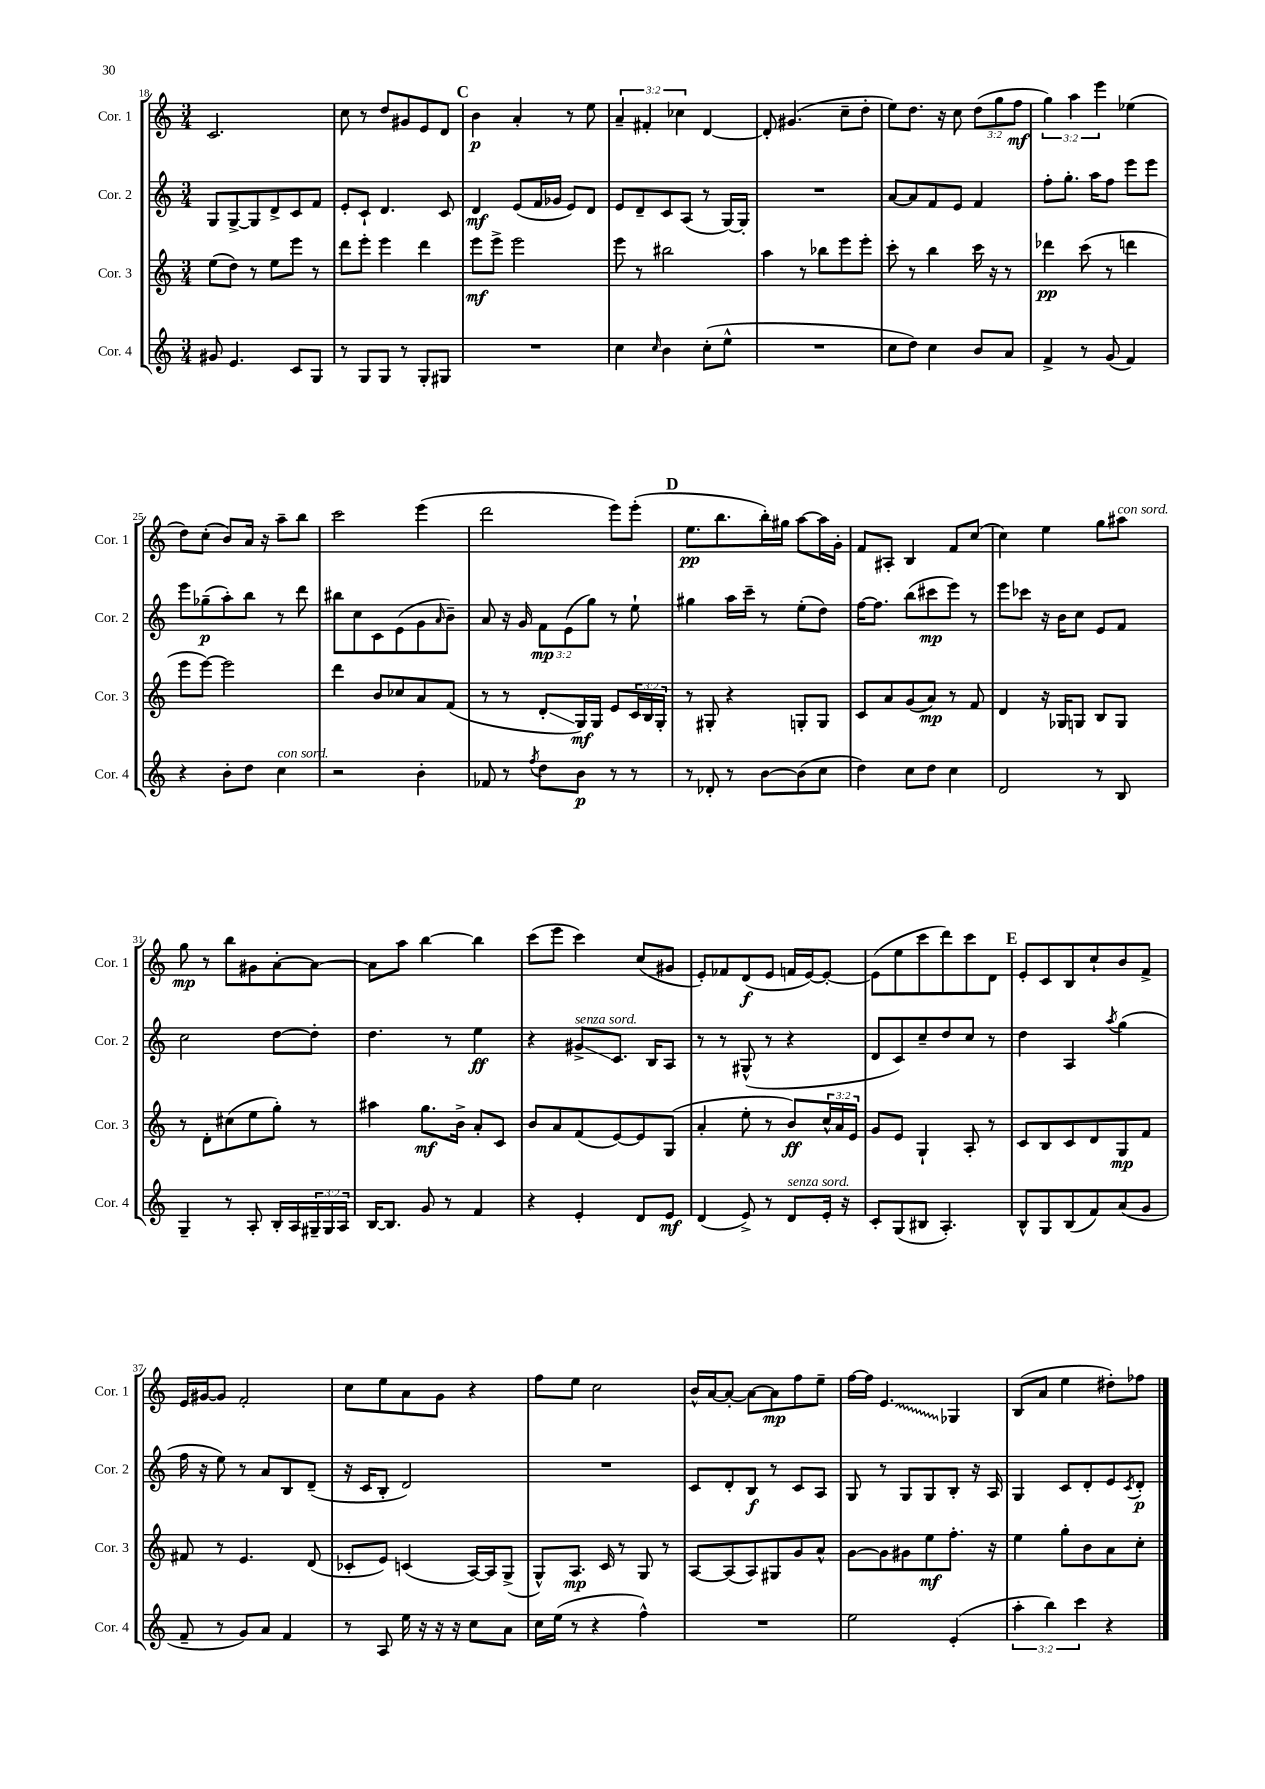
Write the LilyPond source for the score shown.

<<
\new StaffGroup <<
\new Staff = "s0" \with { instrumentName = "Cor. 1" shortInstrumentName = "Cor. 1" } {
    \clef treble \key c \major \numericTimeSignature \time 3/4 \override Staff.TupletNumber.text = #tuplet-number::calc-fraction-text
    c'2. |
    c''8 r8 d''8 gis'8 e'8 d'8 |
    \mark \markup { \bold "C" } b'4\p a'4-. r8 e''8 |
    \tuplet 3/2 { a'4-- fis'4-. ces''4 } d'4~ |
    d'8-. gis'4.( c''8-- d''8-. |
    e''8) d''8. r16 c''8 \tuplet 3/2 { d''8( g''8 f''8\mf } |
    \tuplet 3/2 { g''4) a''4 e'''4 } ees''4( |
    d''8) c''8-.( b'8) a'16 r16 a''8-- b''8 |
    c'''2 e'''4( |
    d'''2 e'''8) e'''8-.( |
    \mark \markup { \bold "D" } e''8.\pp b''8. b''16-.) gis''16 a''8~ a''16 g'16-. |
    f'8 ais8-. b4 f'8 c''8( |
    c''4) e''4 g''8 ais''8^\markup { \italic "con sord." } |
    g''8\mp r8 b''8 gis'8 a'8~-. a'8~ |
    a'8 a''8 b''4~ b''4 |
    c'''8( e'''8 c'''4) c''8( gis'8 |
    e'8-.) fes'8 d'8\f( e'8 f'16 e'16~) e'8~-. |
    e'8( e''8 c'''8 d'''8) c'''8 d'8 |
    \mark \markup { \bold "E" } e'8-. c'8 b8 c''8-! b'8 f'8-> |
    e'16 gis'16~ gis'8 f'2-. |
    c''8 e''8 a'8 g'8 r4 |
    f''8 e''8 c''2 |
    b'16-^ a'16~ a'8~-. a'8~ a'8\mp f''8 e''8-- |
    f''16~ f''16 \once \override Glissando.style = #'zigzag e'4.\glissando ges4 |
    b8( a'8 e''4 dis''8-.) fes''8 \bar "|." |
}
\new Staff = "s1" \with { instrumentName = "Cor. 2" shortInstrumentName = "Cor. 2" } {
    \clef treble \key c \major \numericTimeSignature \time 3/4 \override Staff.TupletNumber.text = #tuplet-number::calc-fraction-text
    g8 g8~-> g8 d'8-> c'8 f'8 |
    e'8-. c'8-! d'4. c'8 |
    \mark \markup { \bold "C" } d'4\mf e'8( f'16 ges'16 e'8) d'8 |
    e'8 d'8-- c'8 a8( r8 g16~) g16-. |
    R2. |
    a'8~ a'8 f'8 e'8 f'4 |
    f''8-. g''8.-. a''16 f''8 e'''8 e'''8 |
    e'''8 ges''8--\p( a''8-.) b''8 r8 d'''8 |
    bis''8 c''8 c'8 e'8( g'8 \grace { a'16 } b'8--) |
    a'8 r16 g'16 \tuplet 3/2 { f'8\mp e'8( g''8) } r8 e''8-! |
    \mark \markup { \bold "D" } gis''4 a''16 c'''16-- r8 e''8-.( d''8) |
    f''16~ f''8. b''8( cis'''8\mp e'''8) r8 |
    e'''8 ces'''8 r16 b'16 c''8 e'8 f'8 |
    c''2 d''8~ d''8-. |
    d''4. r8 e''4\ff |
    r4 gis'8->\glissando^\markup { \italic "senza sord." } c'8. b16 a8 |
    r8 r8 gis8-^( r8 r4 |
    d'8 c'8) c''8-- d''8 c''8 r8 |
    \mark \markup { \bold "E" } d''4 a4 \acciaccatura { a''8 } g''4( |
    f''16 r16 e''8) r8 a'8 b8 d'8--( |
    r16 c'16 b8-. d'2) |
    R2. |
    c'8 d'8-. b8\f r8 c'8 a8 |
    g8 r8 g8 g8 b8-. r16 a16 |
    g4 c'8 d'8-. e'8 \acciaccatura { c'8 } d'8-.\p \bar "|." |
}
\new Staff = "s2" \with { instrumentName = "Cor. 3" shortInstrumentName = "Cor. 3" } {
    \clef treble \key c \major \numericTimeSignature \time 3/4 \override Staff.TupletNumber.text = #tuplet-number::calc-fraction-text
    e''8( d''8) r8 e''8 e'''8 r8 |
    d'''8 e'''8-. e'''4 d'''4 |
    \mark \markup { \bold "C" } e'''8\mf e'''8-> e'''2 |
    e'''8 r8 bis''2 |
    a''4 r8 bes''8 e'''8 e'''8-. |
    c'''8-. r8 b''4 c'''16 r16 r8 |
    des'''4\pp c'''8( r8 d'''4 |
    e'''8 e'''8~) e'''2 |
    d'''4 b'8 ces''8 a'8 f'8( |
    r8 r8 d'8-.\glissando g16\mf) g16 e'8 \tuplet 3/2 { c'16 b16 g16-. } |
    \mark \markup { \bold "D" } r8 gis8-. r4 g8-. g8 |
    c'8 a'8 g'8( a'8\mp) r8 f'8 |
    d'4 r16 ges16 g8 b8 g8 |
    r8 d'8-. cis''8( e''8 g''8-.) r8 |
    ais''4 g''8.\mf b'16-> a'8-. c'8 |
    b'8 a'8 f'8( e'8~) e'8 g8( |
    a'4-. e''8-. r8 b'8\ff) \tuplet 3/2 { c''16-^ a'16 e'16 } |
    g'8 e'8 g4-! a8-. r8 |
    \mark \markup { \bold "E" } c'8 b8 c'8 d'8 g8\mp f'8 |
    fis'8 r8 e'4. d'8( |
    ces'8-. e'8) c'4( a16~) a16 g8->( |
    g8-^) a8.\mp c'16 r8 g8 r8 |
    a8~ a8( a8) gis8 g'8 a'8-^ |
    g'8~ g'8 gis'8 e''8\mf f''8.-. r16 |
    e''4 g''8-. b'8 a'8 c''8-. \bar "|." |
}
\new Staff = "s3" \with { instrumentName = "Cor. 4" shortInstrumentName = "Cor. 4" } {
    \clef treble \key c \major \numericTimeSignature \time 3/4 \override Staff.TupletNumber.text = #tuplet-number::calc-fraction-text
    gis'8 e'4. c'8 g8 |
    r8 g8 g8 r8 g8-. gis8 |
    \mark \markup { \bold "C" } R2. |
    c''4 \grace { c''16 } b'4 c''8-.( e''8-^ |
    R2. |
    c''8 d''8) c''4 b'8 a'8 |
    f'4-> r8 g'8( f'4) |
    r4 b'8-. d''8 c''4^\markup { \italic "con sord." } |
    r2 b'4-. |
    fes'8 r8 \acciaccatura { f''8 } d''8 b'8\p r8 r8 |
    \mark \markup { \bold "D" } r8 des'8-. r8 b'8~ b'8( c''8 |
    d''4) c''8 d''8 c''4 |
    d'2 r8 b8 |
    g4-- r8 a8-. b16-. a16 \tuplet 3/2 { gis16-- gis16 a16 } |
    b16~ b8. g'8 r8 f'4 |
    r4 e'4-. d'8 e'8\mf |
    d'4( e'8->) r8 d'8^\markup { \italic "senza sord." } e'16-. r16 |
    c'8-. g8( bis8 a4.-.) |
    \mark \markup { \bold "E" } b8-^ g8 b8( f'8) a'8( g'8 |
    f'8-- r8 g'8) a'8 f'4 |
    r8 a8 e''16 r16 r16 r16 c''8 a'8 |
    c''16 e''16( r8 r4 f''4-^) |
    R2. |
    e''2 e'4-.( |
    \tuplet 3/2 { a''4-. b''4) c'''4 } r4 \bar "|." |
}
>>
>>
\layout { \context { \Score currentBarNumber = #18 } }
